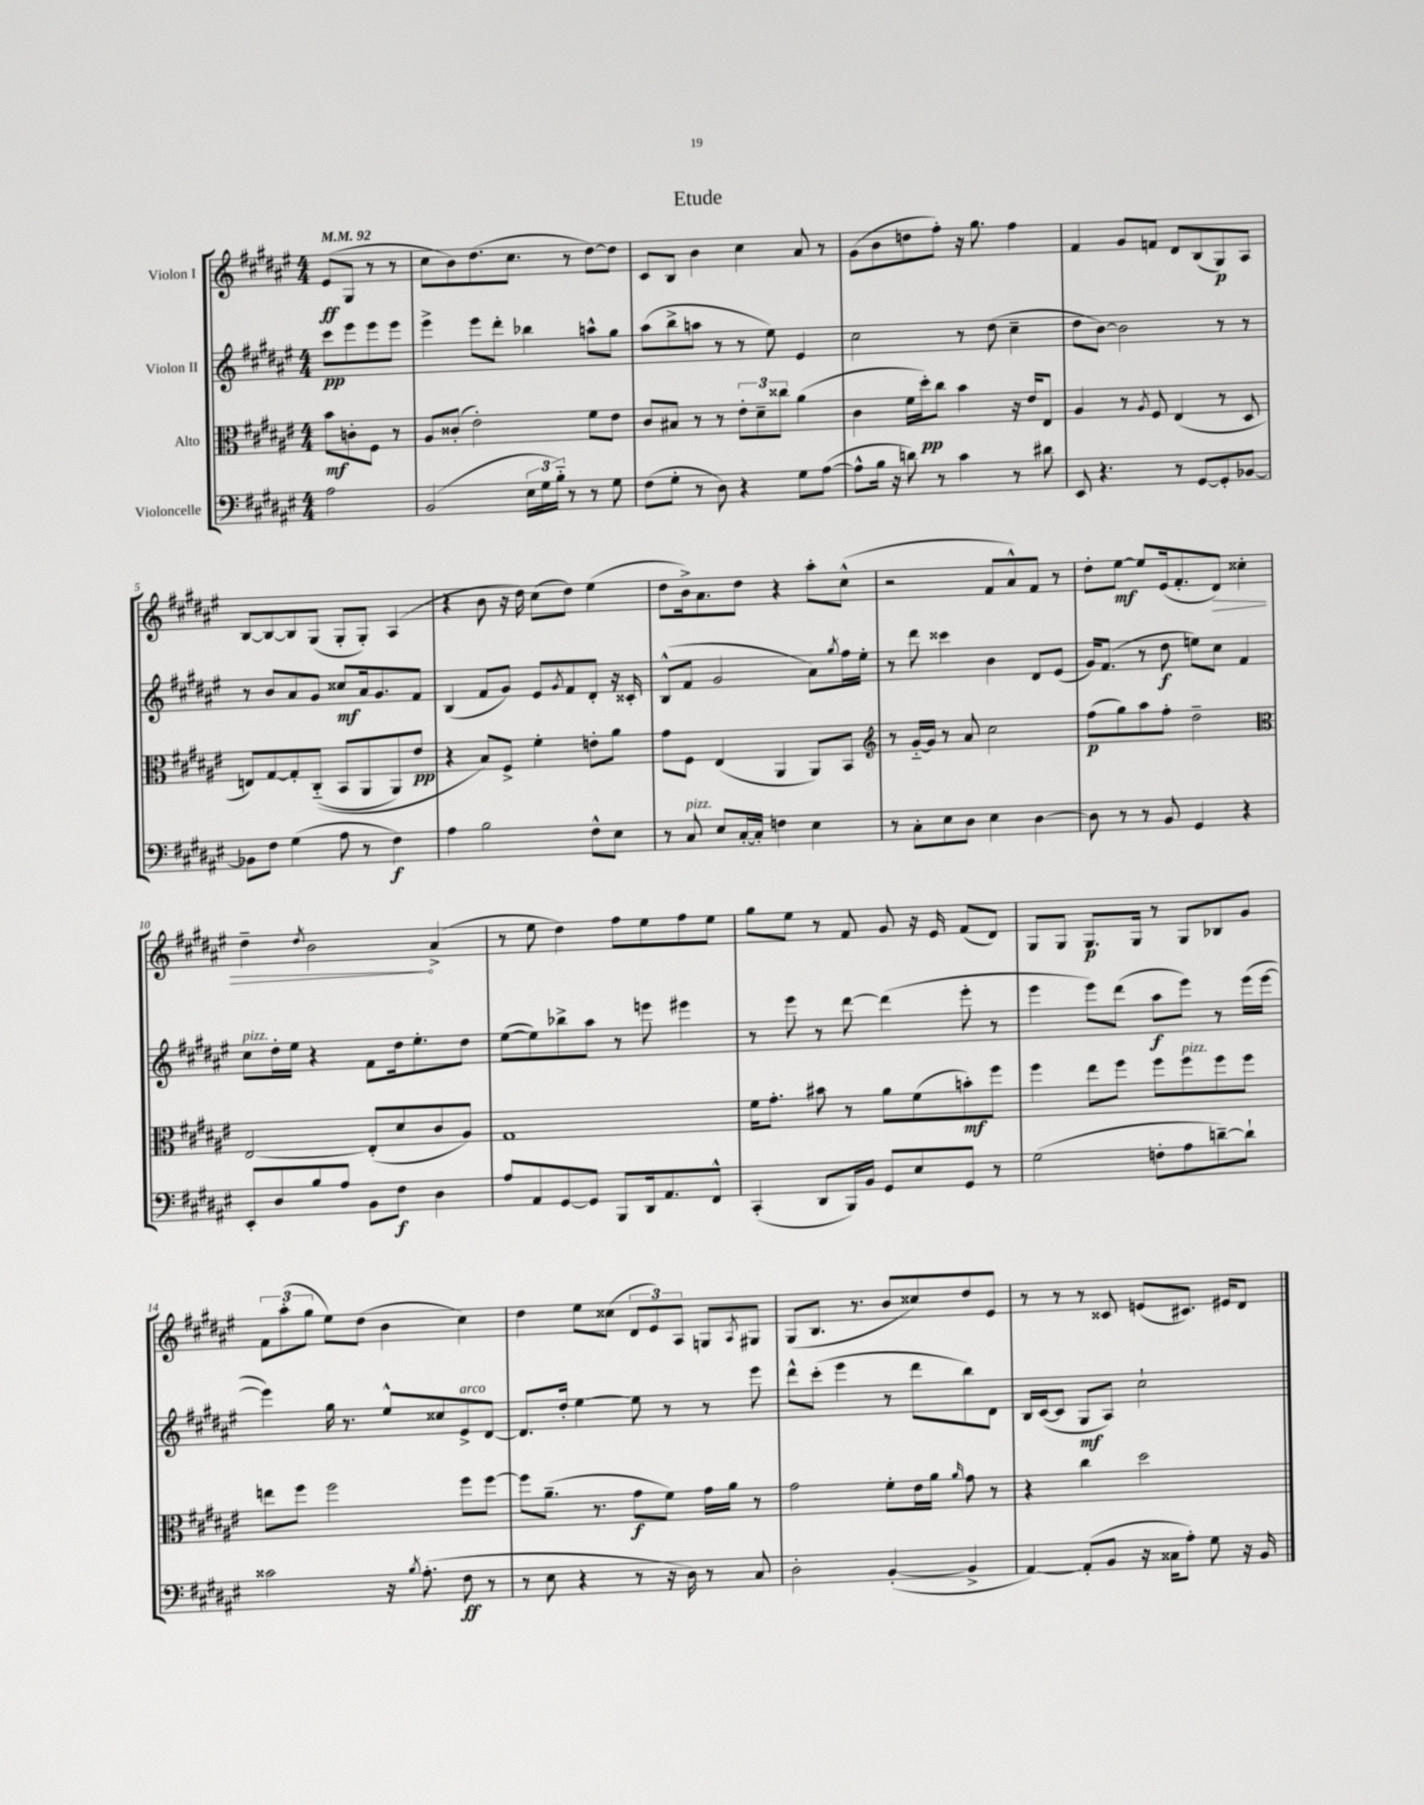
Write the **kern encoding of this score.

**kern	**dynam	**kern	**dynam	**kern	**dynam	**kern	**dynam
*part4	*part4	*part3	*part3	*part2	*part2	*part1	*part1
*staff4	*staff4	*staff3	*staff3	*staff2	*staff2	*staff1	*staff1
*I"Violoncelle	*	*I"Alto	*	*I"Violon II	*	*I"Violon I	*
*clefF4	*	*clefC3	*	*clefG2	*	*clefG2	*
*k[f#c#g#d#a#e#]	*	*k[f#c#g#d#a#e#]	*	*k[f#c#g#d#a#e#]	*	*k[f#c#g#d#a#e#]	*
*M4/4	*	*M4/4	*	*M4/4	*	*M4/4	*
*MM92	*	*MM92	*	*MM92	*	*MM92	*
=	=	=	=	=	=	=	=
2A#\	.	8b\L	mf	8ccc#\L	pp	(8e#/L	ff
.	.	8cn'\	.	8eee#\	.	8G#/J	.
.	.	8F#\J	.	8eee#\	.	8r	.
.	.	8r	.	8eee#\J	.	8r	.
=1	=1	=1	=1	=1	=1	=1	=1
(2BB/	.	8A#/L	.	4eee#^\	.	8cc#\L	.
.	.	(8c##X'/J	.	.	.	8b\)	.
.	.	2e#'\)	.	8eee#\L	.	(8.dd#\	.
.	.	.	.	8ddd#'\J	.	.	.
.	.	.	.	.	.	8.cc#\J	.
24E#\LL	.	.	.	4bb-X\	.	.	.
24G#\	.	.	.	.	.	.	.
24B\JJ)	.	.	.	.	.	.	.
8r	.	.	.	.	.	8r	.
8r	.	8f#\L	.	8aan^^\L	.	[8dd#\L)	.
8G#\	.	8e#\J	.	8gg#\J	.	8dd#\J]	.
=2	=2	=2	=2	=2	=2	=2	=2
(8F#\L	.	8c#/L	.	(8aa#\L	.	8c#/L	.
8G#'\J	.	8B#X/J	.	8bb^\	.	8B/J	.
8r	.	8r	.	8aan\J	.	4b\	.
8D#\)	.	8r	.	8r	.	.	.
4r	.	12e#'\L	.	8r	.	4cc#\	.
.	.	12d#~\	.	.	.	.	.
.	.	.	.	8ee#\)	.	.	.
.	.	12cc##X\J	.	.	.	.	.
8G#\L	.	(4a#\	.	4e#/	.	8a#/	.
([8A#\J	.	.	.	.	.	8r	.
=3	=3	=3	=3	=3	=3	=3	=3
8A#^^\L]	.	4c#\	.	2cc#\	.	(8g#\L	.
16B\Jk	.	.	.	.	.	8b\	.
16r	.	.	.	.	.	.	.
8dn\)	.	16f#\LL	.	.	.	8ddn\	.
.	.	16dd#'\J)	pp	.	.	.	.
8r	.	8cc#\J	.	.	.	8ff#'\J)	.
4c#\	.	4b\	.	8r	.	16r	.
.	.	.	.	.	.	8.gg#\	.
.	.	.	.	(8dd#\	.	.	.
8r	.	16r	.	4cc#~\	.	4ff#\	.
.	.	16e#/KL	.	.	.	.	.
8d#X\	.	8E#/J	.	.	.	.	.
=4	=4	=4	=4	=4	=4	=4	=4
8EE#/	.	4A#/	.	8dd#\L	.	4f#/	.
4.r	.	.	.	[8b\J)	.	.	.
.	.	8r	.	2b\]	.	8g#/L	.
.	.	8qA#/	.	.	.	.	.
.	.	8F#/	.	.	.	8fn/J	.
8r	.	(4E#/	.	.	.	8d#/L	.
[8GG#/L	.	.	.	.	.	(8B/	.
8GG#'/]	.	8r	.	8r	.	8G#/)	p
[8BB-X/J	.	8D#/	.	8r	.	8A#/J	.
!!LO:LB:g=z
=5	=5	=5	=5	=5	=5	=5	=5
8BB-X\L]	.	8En/L)	.	8r	.	[8B/L	.
8F#\J	.	[8G#/	.	8b/L	.	8B/_	.
(4G#\	.	8G#'/]	.	8a#/	.	8B/]	.
.	.	((8C#/J	.	8g#/J	.	(8G#/J	.
8A#\	.	8BB/L	.	8cc##X/L	mf	8G#'/L	.
8r	.	8AA#/	.	16a#/k	.	8G#'/J)	.
.	.	.	.	8.g#/	.	.	.
4F#\)	f	8AA#/)	.	.	.	(4A#/	.
.	.	8e#/J	pp	8f#/J	.	.	.
=6	=6	=6	=6	=6	=6	=6	=6
4A#\	.	4r	.	(4B/	.	4r	.
2B\	.	8B/L)	.	8f#/L	.	8b\	.
.	.	8F#^/J	.	8g#/J)	.	16r	.
.	.	.	.	.	.	16dd#\)	.
.	.	4f#'\	.	8e#/L	.	(8cc#\L	.
.	.	.	.	8qg#/	.	.	.
.	.	.	.	8f#/	.	8dd#\J)	.
8F#^^\L	.	8en'\L	.	8d#'/J	.	(4ee#\	.
8E#\J	.	8a#\J	.	16r	.	.	.
.	.	.	.	16c##X'/	.	.	.
=7	=7	=7	=7	=7	=7	=7	=7
8r	.	8g#\L	.	(8B^^/L	.	8dd#\L	.
!LO:TX:a:i:t=pizz.	!	!	!	!	!	!	!
8C#/	.	8F#\J	.	8f#/J	.	16b^\k)	.
.	.	.	.	.	.	8.a#\	.
8E#/L	.	(4E#/	.	2g#/	.	.	.
[16C#'/L	.	.	.	.	.	8dd#\J	.
16C#'/JJ]	.	.	.	.	.	.	.
4Fn\	.	4AA#/	.	.	.	4r	.
4E#\	.	8AA#/L)	.	8a#\L)	.	8aa#'\L	.
.	.	.	.	8qgg#/	.	.	.
.	.	8BB/J	.	16ff#\L	.	(8cc#^^\J	.
.	.	.	.	16ee#'\JJ	.	.	.
=8	=8	=8	=8	=8	=8	=8	=8
*	*	*clefG2	*	*	*	*	*
8r	.	8r	.	8r	.	2r	.
8C#'\L	.	[16g#/LL	.	8ddd#\	.	.	.
.	.	16g#/JJ]	.	.	.	.	.
8E#\	.	8r	.	4ccc##X\	.	.	.
8D#\J	.	8a#/	.	.	.	.	.
4E#\	.	2cc#\	.	4b\	.	8f#/L	.
.	.	.	.	.	.	8a#^^/)	.
[4D#\	.	.	.	8d#/L	.	8f#/J	.
.	.	.	.	(8e#/J	.	8r	.
=9	=9	=9	=9	=9	=9	=9	=9
8D#\]	.	(8ff#\L	p	16g#/KL)	.	8dd#'\L	.
.	.	.	.	(8.f#/J	.	.	.
8r	.	8gg#\)	.	.	.	[8ee#\J	mf
8r	.	8aa#\	.	8r	.	8ee#/L]	.
8BB/	.	8ff#'\J	.	8dd#\	f	(16e#/k	.
.	.	.	.	.	.	8.f#'/	.
4GG#/	.	2dd#~\	.	8een\L)	.	.	.
!	!	!	!	!	!	!	!LO:HP:b
.	.	.	.	8cc#\J	.	8d#/J)	>
4r	.	.	.	4f#/	.	4cc##X'\	.
!!LO:LB:g=z
=10	=10	=10	=10	=10	=10	=10	=10
*	*	*clefC3	*	*	*	*	*
!	!	!	!	!LO:TX:a:i:t=pizz.	!	!	!
8EE#'/L	.	[2E#/	.	8cc#\L	.	4dd#~\	.
8D#/	.	.	.	16dd#'\L	.	.	.
.	.	.	.	16ee#\JJ	.	.	.
.	.	.	.	.	.	8qdd#/	.
8B/	.	.	.	4r	.	2b\	.
8A#/J	.	.	.	.	.	.	.
8BB\L	.	(8E#'/L]	.	8f#\L	.	.	.
8F#\J	f	8d#/	.	16dd#\k	.	.	.
.	.	.	.	8.ee#'\	.	.	.
4D#\	.	8c#/	.	.	.	(4a#^/	]
.	.	8A#/J)	.	8dd#\J	.	.	.
=11	=11	=11	=11	=11	=11	=11	=11
8A#/L	.	1G#	.	([8ee#\L	.	8r	.
8AA#/	.	.	.	8ee#\])	.	8ee#\	.
[8GG#/	.	.	.	8bb-X^\	.	4dd#\)	.
8GG#/J]	.	.	.	8aa#\J	.	.	.
8BBB/L	.	.	.	8r	.	8ff#\L	.
16DD#/k	.	.	.	8eeen\	.	8ee#\	.
8.AA#/	.	.	.	.	.	.	.
.	.	.	.	4eee#X\	.	8ff#\	.
8FF#^^/J	.	.	.	.	.	8ee#\J	.
=12	=12	=12	=12	=12	=12	=12	=12
(4CC#'/	.	16f#\KL	.	8r	.	8gg#\L	.
.	.	8.g#'\J	.	.	.	.	.
.	.	.	.	8eee#\	.	8ee#\J	.
8DD#/L	.	8b#X\	.	8r	.	8r	.
16BBB/L)	.	8r	.	[8ddd#\	.	8f#/	.
16BB/JJ	.	.	.	.	.	.	.
8GG#/L	.	8a#\L	.	(4ddd#\]	.	8g#/	.
8E#/	.	(8f#\	.	.	.	16r	.
.	.	.	.	.	.	16e#/	.
8GG#/J	.	8bn'\)	mf	8eee#'\	.	(8f#/L	.
8r	.	8ff#\J	.	8r	.	8d#/J)	.
=13	=13	=13	=13	=13	=13	=13	=13
(2G#\	.	4ff#\	.	4eee#\	.	8G#/L	.
.	.	.	.	.	.	8G#/J	.
.	.	8ee#\L	.	8eee#\L)	.	8.G#/L	p
.	.	8ff#\J	.	(8ddd#\J	.	.	.
.	.	.	.	.	.	16G#/Jk	.
8Fn'\L	.	8ff#\L	.	8aa#\L	f	8r	.
!	!	!LO:TX:a:i:t=pizz.	!	!	!	!	!
8A#\	.	8ff#\	.	8eee#\J)	.	8G#/L	.
[8dn~\)	.	8ff#\	.	8r	.	8B-X/	.
8d`\J]	.	8ff#\J	.	(16eee#\LL	.	8g#/J	.
.	.	.	.	[16eee#\JJ	.	.	.
!!LO:LB:g=z
=14	=14	=14	=14	=14	=14	=14	=14
2c##X\	.	8een\L	.	4eee#\])	.	12f#\L	.
.	.	.	.	.	.	(12aa#'\	.
.	.	8ff#\J	.	.	.	.	.
.	.	.	.	.	.	12gg#\J	.
.	.	2ff#\	.	16gg#\	.	8ee#\L)	.
.	.	.	.	8.r	.	.	.
.	.	.	.	.	.	(8dd#\J	.
16r	.	.	.	8ee#^^/L	.	4b\	.
8qB/	.	.	.	.	.	.	.
(8.A#'\	.	.	.	.	.	.	.
.	.	.	.	8cc##X/	.	.	.
!	!	!	!	!LO:TX:a:i:t=arco	!	!	!
8F#\	ff	8ff#\L	.	8e#^/	.	4cc#\)	.
8r	.	[8ff#\J	.	[8d#/J	.	.	.
=15	=15	=15	=15	=15	=15	=15	=15
8r	.	8ff#\L]	.	8.d#/L]	.	4dd#\	.
8E#\	.	(8.a#~\J	.	.	.	.	.
.	.	.	.	16dd#'/Jk	.	.	.
4r	.	.	.	[4ee#\	.	8ee#\L	.
.	.	8.r	.	.	.	.	.
.	.	.	.	.	.	(8cc##X\J	.
8r	.	8g#\L	f	8ee#\]	.	12d#/L	.
.	.	.	.	.	.	12e#/)	.
16r	.	8f#\J)	.	8r	.	.	.
.	.	.	.	.	.	12A#/J	.
16D#\)	.	.	.	.	.	.	.
8r	.	16g#\LL	.	8r	.	8Gn/L	.
.	.	16a#\JJ	.	.	.	.	.
.	.	.	.	.	.	8qA#/	.
8C#/	.	8r	.	8eee#\	.	8G#X/J	.
=16	=16	=16	=16	=16	=16	=16	=16
2D#'\	.	2g#\	.	8ddd#^^\L	.	(8G#/L	.
.	.	.	.	(8ccc#'\J	.	8.B/J	.
.	.	.	.	4eee#\	.	.	.
.	.	.	.	.	.	8.r	.
([4BB'/	.	8f#'\L	.	8r	.	8b/L	.
.	.	16e#\L	.	8ddd#\L	.	8cc##X/)	.
.	.	16a#\JJ	.	.	.	.	.
.	.	16qqa#/	.	.	.	.	.
4BB^/]	.	8g#\	.	8bb\)	.	8dd#/	.
.	.	8r	.	8d#\J	.	8e#/J	.
=17	=17	=17	=17	=17	=17	=17	=17
[4AA#/)	.	4r	.	16B/LL	.	8r	.
.	.	.	.	([16c#/J	.	.	.
.	.	.	.	8c#/J]	.	8r	.
(8AA#'/L]	.	4cc#\	.	8G#/L	mf	8r	.
8BB/J	.	.	.	8A#/J)	.	8c##X/	.
16r	.	2dd#\	.	2cc#`\	.	(8en/L	.
16C##X\KL	.	.	.	.	.	.	.
8A#'\J)	.	.	.	.	.	8.c#X/J)	.
8G#\	.	.	.	.	.	.	.
.	.	.	.	.	.	16e#X/KL	.
16r	.	.	.	.	.	8d#/J	.
16BB/	.	.	.	.	.	.	.
==	==	==	==	==	==	==	==
*-	*-	*-	*-	*-	*-	*-	*-
